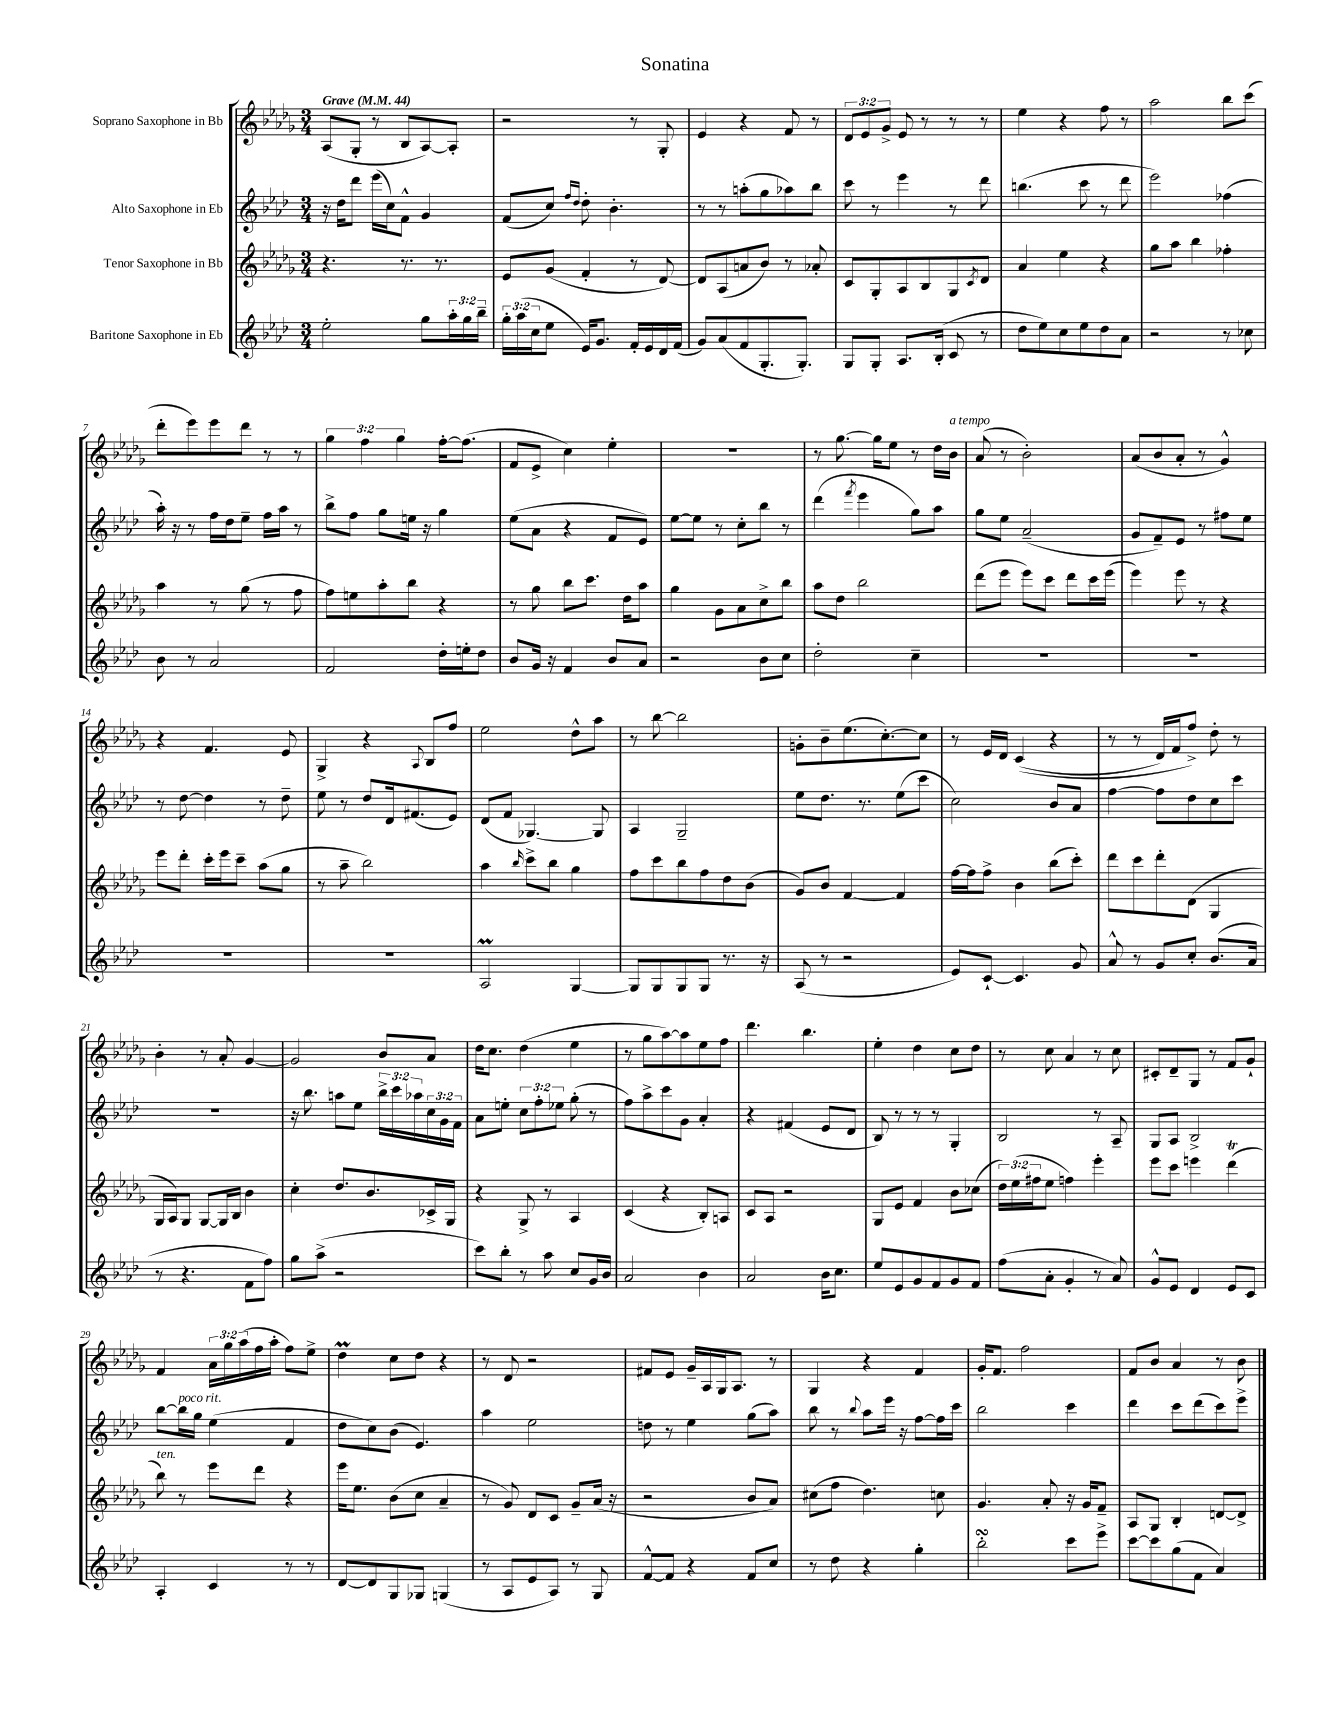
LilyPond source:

\header { title = "Sonatina" }
<<
\new StaffGroup <<
\new Staff = "s0" \with { instrumentName = "Soprano Saxophone in Bb" } {
    \clef treble \key des \major \numericTimeSignature \time 3/4 \override Staff.TupletNumber.text = #tuplet-number::calc-fraction-text \tempo "Grave" 4 = 44
    aes8( ges8-. r8 bes8 aes8~) aes8-. |
    r2 r8 ges8-. |
    ees'4 r4 f'8 r8 |
    \tuplet 3/2 { des'8 ees'8 ges'8-> } ees'8 r8 r8 r8 |
    ees''4 r4 f''8 r8 |
    aes''2 bes''8 c'''8( |
    des'''8-. ees'''8) ees'''8 des'''8 r8 r8 |
    \tuplet 3/2 { ges''4 f''4 ges''4 } f''16~-. f''8.( |
    f'8 ees'8-> c''4) ees''4-. |
    R2. |
    r8 ges''8.~ ges''16 ees''8 r8 des''16 bes'16^\markup { \italic "a tempo" } |
    aes'8( r8 bes'2-.) |
    aes'8( bes'8 aes'8-. r8 ges'4-^) |
    r4 f'4. ees'8 |
    ges4-> r4 \appoggiatura { aes8 } bes8 f''8 |
    ees''2 des''8-^ aes''8 |
    r8 bes''8~ bes''2 |
    g'8-. bes'8-- ees''8.( c''8.~-.) c''8 |
    r8 ees'16 des'16 c'4(\( r4 |
    r8 r8 des'16) f'16 f''8->\) des''8-. r8 |
    bes'4-. r8 aes'8-. ges'4~ |
    ges'2 bes'8 aes'8 |
    des''16 c''8. des''4( ees''4 |
    r8 ges''8 aes''8~) aes''8 ees''8 f''8 |
    des'''4. bes''4. |
    ees''4-. des''4 c''8 des''8 |
    r8 c''8 aes'4 r8 c''8 |
    cis'8-. des'8-- ges8 r8 f'8 ges'8-! |
    f'4 \tuplet 3/2 { aes'16 ges''16 aes''16( } f''16 aes''16-. f''8) ees''8-> |
    des''4\prall c''8 des''8 r4 |
    r8 des'8 r2 |
    fis'8 ees'8 ges'16-- aes16 ges16 aes8. r8 |
    ges4 r4 f'4 |
    ges'16-. f'8. f''2 |
    f'8 bes'8 aes'4 r8 bes'8 \bar "|." |
}
\new Staff = "s1" \with { instrumentName = "Alto Saxophone in Eb" } {
    \clef treble \key aes \major \numericTimeSignature \time 3/4 \override Staff.TupletNumber.text = #tuplet-number::calc-fraction-text
    r16 des''16 des'''8 ees'''16( c''16) f'8-^ g'4 |
    f'8( c''8) \grace { f''16 des''16 } des''8-. bes'4.-. |
    r8 r8 a''8-.( g''8 aes''8) bes''8 |
    c'''8 r8 ees'''4 r8 des'''8 |
    b''4.( c'''8 r8 des'''8 |
    ees'''2) fes''4( |
    aes''16-.) r16 r8 f''16 des''16 ees''8-- f''16 aes''16 r8 |
    bes''8-> f''8 g''8 e''16 r16 g''4 |
    ees''8( aes'8 r4 f'8 ees'8) |
    ees''8~ ees''8 r8 c''8-. bes''8 r8 |
    des'''4( \acciaccatura { f'''8 } ees'''4 g''8) aes''8 |
    g''8 ees''8 aes'2--( |
    g'8 f'8--) ees'8 r8 fis''8 ees''8 |
    r8 des''8~ des''4 r8 des''8-- |
    ees''8 r8 des''8 des'16 fis'8.( ees'8) |
    des'8( f'8 ges4.~) ges8 |
    aes4 g2-- |
    ees''8 des''8. r8. ees''8( c'''8 |
    c''2) bes'8 aes'8 |
    f''4~ f''8 des''8 c''8 c'''8 |
    R2. |
    r16 bes''8. a''8 ees''8 \tuplet 3/2 { bes''16-> c'''16 aes''16 } \tuplet 3/2 { c''16 g'16 f'16 } |
    aes'8 e''8-. \tuplet 3/2 { c''8 f''8-. ees''8 } g''8-.( r8 |
    f''8) aes''8-> c'''8 g'8 aes'4-. |
    r4 fis'4( ees'8 des'8 |
    bes8) r8 r8 r8 g4-. |
    bes2 r8 aes8-- |
    g8 aes8 bes2-> |
    bes''8~ bes''16^\markup { \italic "poco rit." } g''16 ees''4( f'4 |
    des''8 c''8) bes'8( ees'4.) |
    aes''4 ees''2 |
    d''8 r8 ees''4 g''8( aes''8) |
    bes''8 r8 \appoggiatura { bes''8 } aes''8 ees'''16 r16 f''8~ f''16 c'''16 |
    bes''2 c'''4 |
    des'''4 c'''8 des'''8( c'''8) ees'''8-> \bar "|." |
}
\new Staff = "s2" \with { instrumentName = "Tenor Saxophone in Bb" } {
    \clef treble \key des \major \numericTimeSignature \time 3/4 \override Staff.TupletNumber.text = #tuplet-number::calc-fraction-text
    r4. r8. r8. |
    ees'8 ges'8( f'4-. r8 des'8~) |
    des'8 aes8( a'8 bes'8) r8 aes'8-. |
    c'8 ges8-. aes8 bes8 ges8 \acciaccatura { c'8 } des'8 |
    aes'4 ees''4 r4 |
    ges''8 aes''8 bes''4 fes''4-. |
    aes''4 r8 ges''8( r8 f''8 |
    f''8) e''8 aes''8-. bes''8 r4 |
    r8 ges''8 bes''8 c'''8. des''16 aes''8 |
    ges''4 ges'8 aes'8 c''8-> bes''8 |
    aes''8 des''8 bes''2 |
    des'''8( ees'''8 ees'''8) c'''8 des'''8 c'''16 ees'''16( |
    ees'''4) ees'''8 r8 r4 |
    ees'''8 des'''8-. c'''16-. ees'''16 c'''8-- aes''8( ges''8 |
    r8 aes''8-- bes''2) |
    aes''4 \grace { bes''16 } c'''8-> bes''8 ges''4 |
    f''8 c'''8 bes''8 f''8 des''8 bes'8( |
    ges'8) bes'8 f'4~ f'4 |
    f''16~ f''16 f''8-> bes'4 bes''8( c'''8-.) |
    des'''8 c'''8 des'''8-. des'8( ges4 |
    ges16 aes16) ges8 ges8~ ges16 bes16 bes'4 |
    c''4-. des''8. bes'8. ces'16-> ges16 |
    r4 ges8-> r8 aes4 |
    c'4( r4 bes8-.) a8 |
    c'8 aes8 r2 |
    ges8 ees'8 f'4 bes'8 ces''8( |
    \tuplet 3/2 { des''16) ees''16( fis''16 } ees''8 f''4) ees'''4-. |
    ees'''8 c'''8 e'''4 des'''4\trill( |
    bes''8^\markup { \italic "ten." }) r8 ees'''8 des'''8 r4 |
    ees'''16 ees''8. bes'8( c''8 aes'4-- |
    r8 ges'8) des'8 c'8 ges'8-- aes'16( r16 |
    r2 bes'8 aes'8) |
    cis''8( f''8 des''4.) c''8 |
    ges'4. aes'8-. r16 ges'16 f'8-- |
    aes8 ges8 bes4-. d'8~ d'8-> \bar "|." |
}
\new Staff = "s3" \with { instrumentName = "Baritone Saxophone in Eb" } {
    \clef treble \key aes \major \numericTimeSignature \time 3/4 \override Staff.TupletNumber.text = #tuplet-number::calc-fraction-text
    ees''2-. g''8 \tuplet 3/2 { aes''16-. g''16 bes''16-- } |
    \tuplet 3/2 { g''16-. aes''16( c''16 } ees''8 ees'16) g'8. f'16-. ees'16 des'16 f'16( |
    g'8) aes'8( f'8 g8.-. g8.-.) |
    g8 g8-. aes8. bes16-.( c'8 r8 |
    des''8 ees''8) c''8 ees''8 des''8 aes'8 |
    r2 r8 ces''8 |
    bes'8 r8 aes'2 |
    f'2 des''16-. e''16-. des''8 |
    bes'8 g'16 r16 f'4 bes'8 aes'8 |
    r2 bes'8 c''8 |
    des''2-. c''4-- |
    R2. |
    R2. |
    R2. |
    R2. |
    aes2\prall g4~ |
    g8 g8 g8 g8 r8. r16 |
    aes8( r8 r2 |
    ees'8) c'8~-! c'4. g'8 |
    aes'8-^ r8 g'8 c''8-. bes'8.( aes'16 |
    r8 r4. f'8 f''8) |
    g''8 aes''8->( r2 |
    c'''8) bes''8-. r8 aes''8 c''8 g'16 bes'16 |
    aes'2 bes'4 |
    aes'2 bes'16 c''8. |
    ees''8 ees'8 g'8 f'8 g'8 f'8 |
    f''8( aes'8-. g'4-. r8 aes'8) |
    g'8-^ ees'8 des'4 ees'8 c'8 |
    aes4-. c'4 r8 r8 |
    des'8~ des'8 g8 ges8 g4( |
    r8 aes8 ees'8 aes8) r8 g8 |
    f'8~-^ f'8 r4 f'8 c''8 |
    r8 des''8 r4 g''4-. |
    bes''2-.\turn c'''8 ees'''8-> |
    c'''8~ c'''8 g''8( f'8 aes'4) \bar "|." |
}
>>
>>
